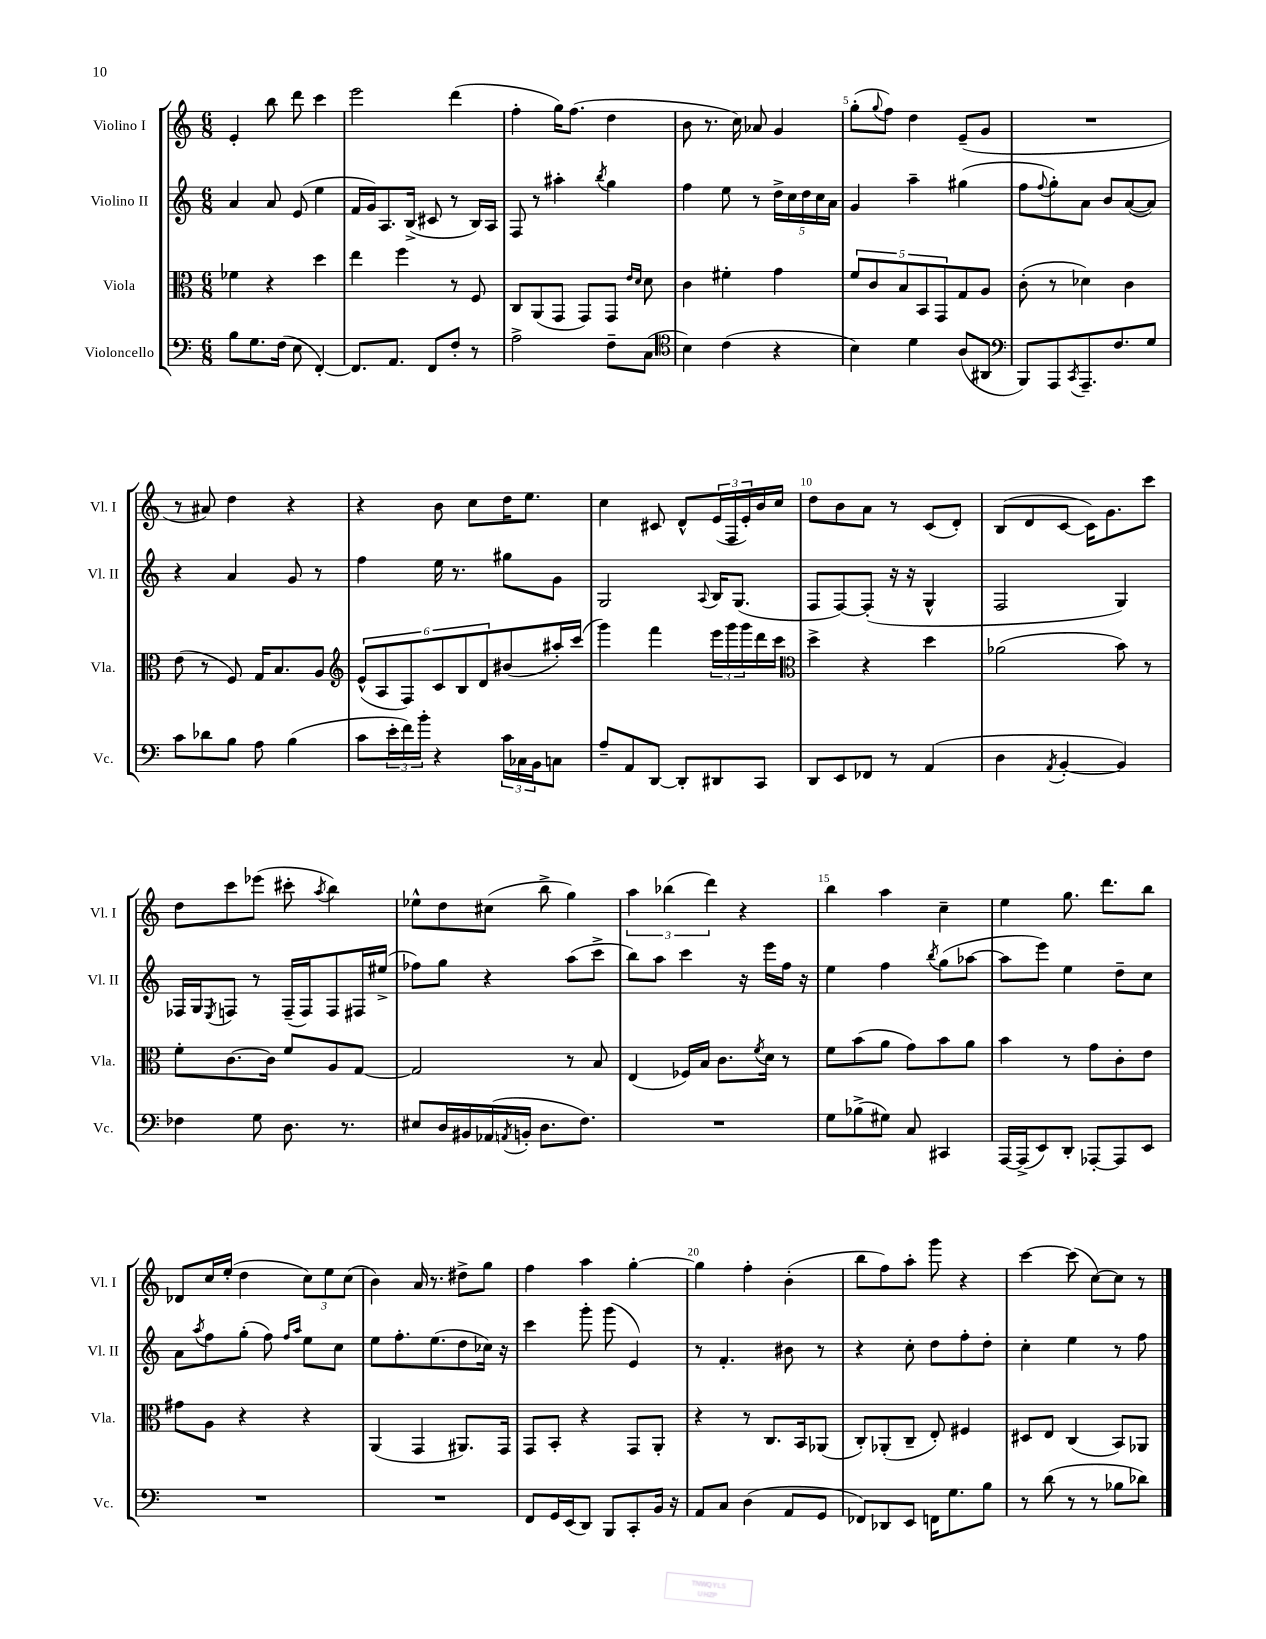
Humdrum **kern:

**kern	**kern	**kern	**kern
*part4	*part3	*part2	*part1
*staff4	*staff3	*staff2	*staff1
*I"Violoncello	*I"Viola	*I"Violino II	*I"Violino I
*I'Vc.	*I'Vla.	*I'Vl. II	*I'Vl. I
*clefF4	*clefC3	*clefG2	*clefG2
*k[]	*k[]	*k[]	*k[]
*M6/8	*M6/8	*M6/8	*M6/8
=1	=1	=1	=1
8B\L	4f-X\	4a/	4e'/
8.G\	.	.	.
.	4r	8a/	8bb\
(16F\Jk	.	.	.
8E\	.	(8e/	8ddd\
[4FF'/)	4dd\	4ee\	4ccc\
=2	=2	=2	=2
8.FF/L]	4ee\	16f/LL	2eee\
.	.	16g/J)	.
.	.	8.A/	.
8.AA/J	.	.	.
.	4ff\	.	.
.	.	(16B^/Jk	.
8FF/L	.	8c#X/	.
8F'/J	8r	8r	(4ddd\
8r	8F/	16B/LL)	.
.	.	16A/JJ	.
=3	=3	=3	=3
2A^\	8C/L	8F/	4ff'\
.	(8AA/	8r	.
.	8GG/J	4aa#X'\	16gg\KL)
.	.	.	(8.ff\J
.	8GG/L)	.	.
.	.	8qbb/	.
8F~\L	8GG/J	4gg\	4dd\
.	16qqe/LL	.	.
.	16qqd/JJ	.	.
(8C\J	8d\	.	.
=4	=4	=4	=4
*clefC4	*	*	*
4B\)	4c\	4ff\	8b\
.	.	.	8.r
(4c\	4f#X'\	8ee\	.
.	.	.	16cc\)
.	.	8r	8a-X/
4r	4g\	20dd^\LL	4g/
.	.	20cc\	.
.	.	20dd\	.
.	.	20cc\	.
.	.	20a\JJ	.
=5	=5	=5	=5
4B\)	10f/L	4g/	(8gg'\L
.	10c/	.	.
.	.	.	8qqgg/
.	.	.	8ff\J)
.	10B/	.	.
4d\	.	4aa~\	4dd\
.	10BB/	.	.
.	10GG/	.	.
(8A/L	8G/	(4gg#X\	(8e~/L
8AA#X/J	8A/J	.	8g/J
=6	=6	=6	=6
*clefF4	*	*	*
8BBB/L)	(8c'\	8ff\L	2.r
.	.	8qqff/	.
8AAA/	8r	8gg'\)	.
8qCC/	.	.	.
8.AAA~/	4d-X\)	8a\J	.
.	.	8b/L	.
8.F/	.	.	.
.	4c\	([8a/	.
8G/J	.	8a/J])	.
!!LO:LB:g=z
=7	=7	=7	=7
8c\L	(8e\	4r	8r
8d-X\	8r	.	8a#X/)
8B\J	8F/)	4a/	4dd\
8A\	16G/KL	.	.
.	8.B/	.	.
(4B\	.	8g/	4r
.	8A/J	8r	.
=8	=8	=8	=8
*	*clefG2	*	*
8c\L	(12e^^/L	4ff\	4r
.	12A/	.	.
24e'\L	.	.	.
24f\)	12F/)	.	.
24b'\JJ	.	.	.
4r	12c/	16ee\	8b\
.	.	8.r	.
.	12B/	.	.
.	.	.	8cc\L
.	12d/	.	.
24c\LL	(8b#X/	8gg#X\L	16dd\K
24C-X\	.	.	.
.	.	.	8.ee\J
24BB\J	.	.	.
8Cn\J	16aa#X'/L)	8g\J	.
.	(16ccc/JJ	.	.
=9	=9	=9	=9
8A~/L	4ggg\)	2G/	4cc\
8AA/	.	.	.
[8DD/J	4fff\	.	8c#X/
8DD'/L]	.	.	8d^^/L
.	.	8qqA/	.
8DD#X/	24eee\LL	16B/KL	(24e/L
.	24ggg\	.	24F/
.	.	(8.G/J	.
.	24ggg\	.	24e'/)
8CC/J	16ddd\	.	16b/
.	16ccc\JJ	.	16cc/JJ
=10	=10	=10	=10
*	*clefC3	*	*
8DD/L	4dd^\	8F/L	8dd\L
8EE/	.	[8F/)	8b\
8FF-X/J	4r	(8F'/J]	8a\J
8r	.	16r	8r
.	.	16r	.
(4AA/	4dd\	4G^^/	(8c/L
.	.	.	8d'/J)
=11	=11	=11	=11
4D\	(2a-X\	2F/	(8B/L
.	.	.	8d/
8qAA/	.	.	.
[4BB'/	.	.	[8c/J
.	.	.	16c\KL])
.	.	.	8.g\
4BB/])	8b\)	4G/)	.
.	8r	.	8ccc\J
!!LO:LB:g=z
=12	=12	=12	=12
4F-X\	8f'\L	16F-X/LL	8dd\L
.	.	16G/J	.
.	.	8qE/	.
.	[8.c\	8Fn/J	8ccc\
8G\	.	8r	(8eee-X\J
.	16c\Jk]	.	.
8.D\	8f/L	(16F~/LL	8ccc#X'\
.	.	16F/J)	.
.	.	.	8qaa/
.	8A/	8F/	4bb\)
8.r	.	.	.
.	[8G/J	16F#X/L	.
.	.	(16ee#X^/JJ	.
=13	=13	=13	=13
8E#X/L	2G/]	8ff-X\L)	8ee-X^^\L
16D/L	.	8gg\J	8dd\
16BB#X/	.	.	.
(16AA-X/	.	4r	(8cc#X\J
8qAAn/	.	.	.
16BBn'/JJ	.	.	.
8.D\L	.	.	8bb^\
.	8r	(8aa\L	4gg\)
8.F\J)	.	.	.
.	8B/	8ccc^\J	.
=14	=14	=14	=14
2.r	(4E/	8bb\L)	6aa\
.	.	8aa\J	.
.	.	.	(6bb-X\
.	16F-X/LL)	4ccc\	.
.	16B/JJ	.	.
.	.	.	6ddd\)
.	8.c\L	.	.
.	.	16r	4r
.	8qf/	.	.
.	16d\Jk	16eee\LL	.
.	8r	16ff\JJ	.
.	.	16r	.
=15	=15	=15	=15
8G\L	8f\L	4ee\	4bb\
(8B-X^\	(8b\	.	.
8G#X\J)	8a\J	4ff\	4aa\
8C/	8g\L)	.	.
.	.	8qbb/	.
4CC#X/	8b\	(8gg\L	4cc~\
.	8a\J	[8aa-X\J	.
=16	=16	=16	=16
[16AAA/LL	4b\	8aa-\L]	4ee\
(16AAA^/J]	.	.	.
8EE/)	.	8eee\J)	.
8DD'/J	8r	4ee\	8.gg\
[8AAA-X'/L	8g\L	.	.
.	.	.	8.ddd\L
8AAA-/]	8c'\	8dd~\L	.
8EE/J	8e\J	8cc\J	8bb\J
!!LO:LB:g=z
=17	=17	=17	=17
2.r	8g#X\L	8a\L	8d-X/L
.	.	8qaa/	.
.	8A\J	8ff\	16cc/L
.	.	.	(16ee'/JJ
.	4r	(8gg'\J	4dd\
.	.	8ff\)	.
.	.	16qqff/LL	.
.	.	16qqaa/JJ	.
.	4r	8ee\L	12cc\L)
.	.	.	12ee\
.	.	8cc\J	.
.	.	.	(12cc\J
=18	=18	=18	=18
2.r	(4AA/	8ee\L	4b\)
.	.	8.ff'\	.
.	4GG/	.	16a/
.	.	(8.ee\	8.r
.	8.AA#X/L)	8dd\	8dd#X^\L
.	.	16cc-X\Jk)	8gg\J
.	16GG/Jk	16r	.
=19	=19	=19	=19
8FF/L	8GG/L	4ccc\	4ff\
16GG/L	8BB'/J	.	.
(16EE/J	.	.	.
8DD/J)	4r	8ggg'\	4aa\
8BBB/L	.	(8ggg\	.
8CC'/	8GG/L	4e/)	[4gg'\
16BB/Jk	8AA'/J	.	.
16r	.	.	.
=20	=20	=20	=20
8AA/L	4r	8r	4gg\]
8C/J	.	4.f'/	.
(4D\	8r	.	4ff'\
.	8.C/L	.	.
8AA/L	.	8b#X\	(4b'\
.	16BB/k	.	.
8GG/J	(8AA-X/J	8r	.
=21	=21	=21	=21
8FF-X/L)	8C'/L)	4r	8bb\L
8DD-X/	(8AA-X'/	.	8ff\)
8EE/J	8C~/J	8cc'\	8aa'\J
16FFn\KL	8E'/)	8dd\L	8ggg\
8.G\	.	.	.
.	4F#X/	8ff'\	4r
8B\J	.	8dd'\J	.
=22	=22	=22	=22
8r	8D#X/L	4cc'\	[4ccc\
(8d\	8E/J	.	.
8r	(4C/	4ee\	(8ccc\]
8r	.	.	[8cc\L)
8B-X\L	8BB/L)	8r	8cc\J]
8d-X\J)	8AA-X/J	8ff\	8r
==	==	==	==
*-	*-	*-	*-
